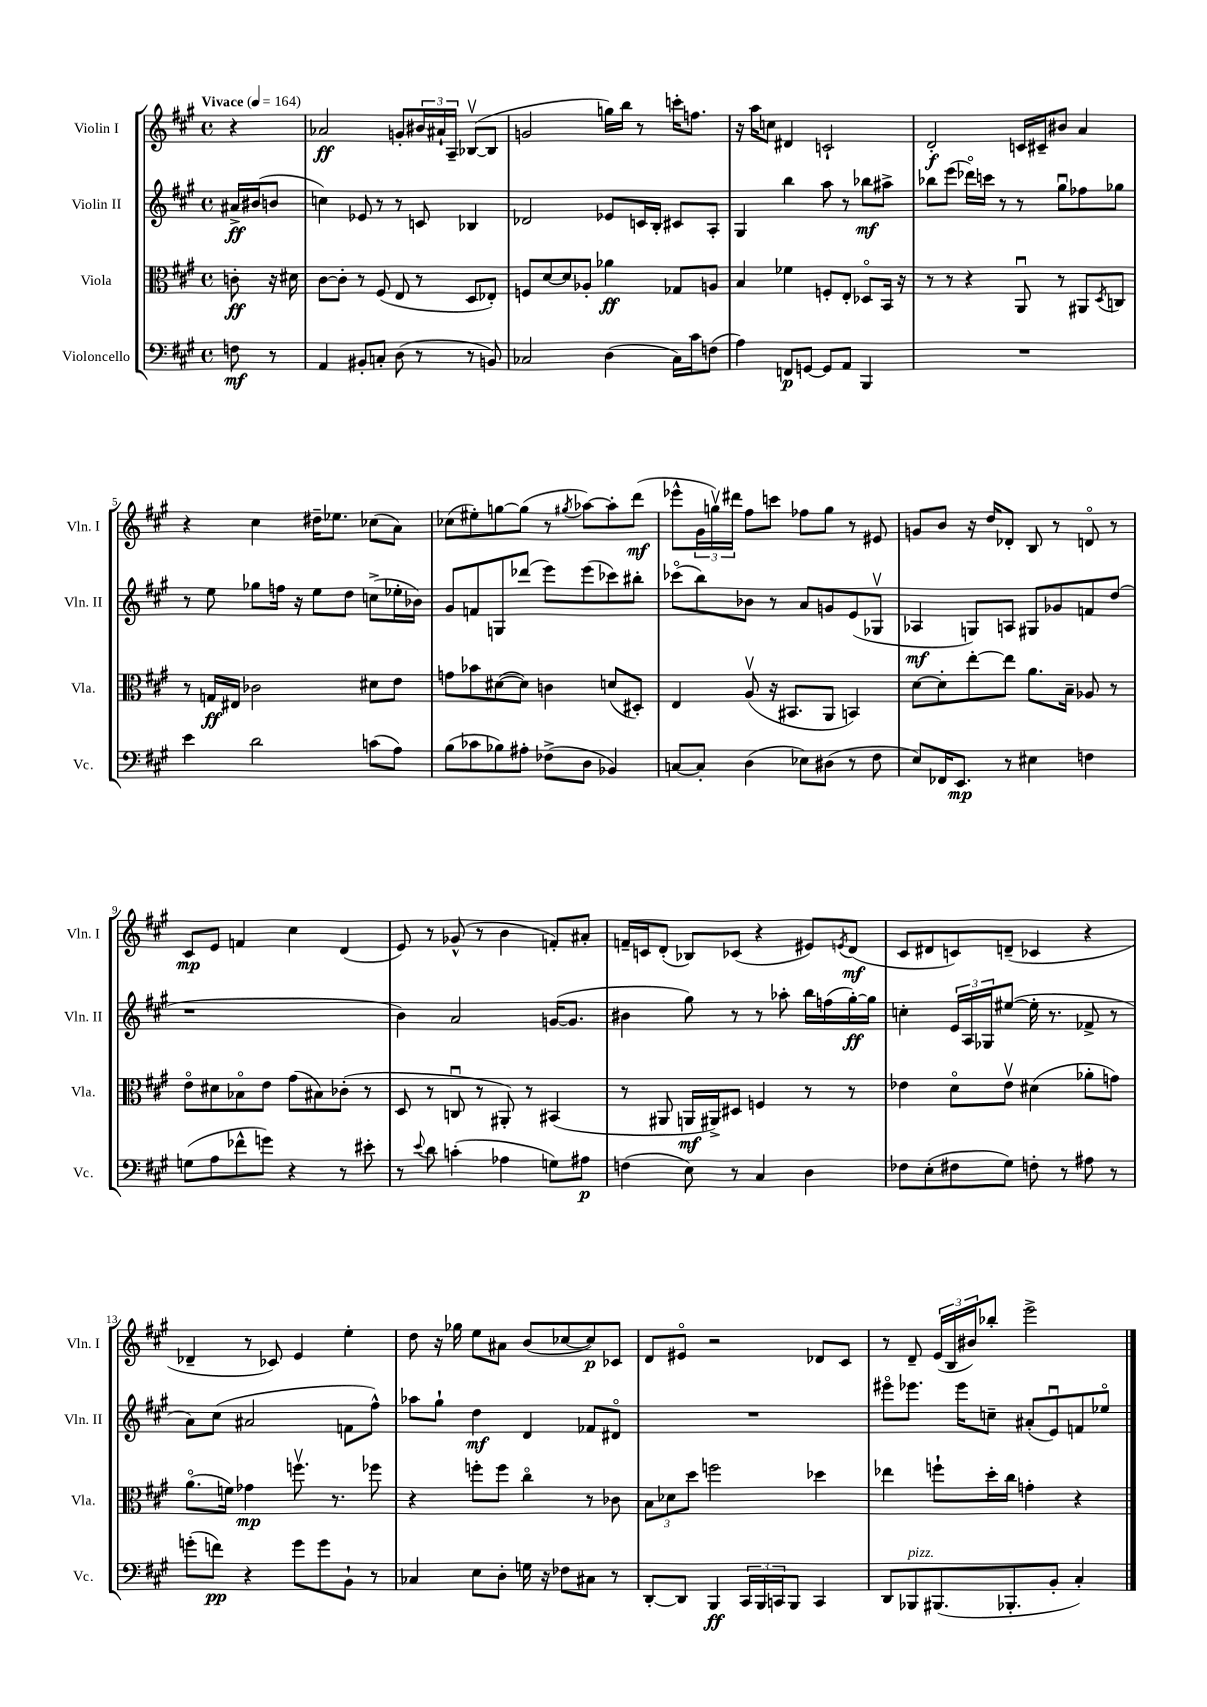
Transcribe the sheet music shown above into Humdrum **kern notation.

**kern	**dynam	**kern	**dynam	**kern	**dynam	**kern	**dynam
*part4	*part4	*part3	*part3	*part2	*part2	*part1	*part1
*staff4	*staff4	*staff3	*staff3	*staff2	*staff2	*staff1	*staff1
*I"Violoncello	*	*I"Viola	*	*I"Violin II	*	*I"Violin I	*
*I'Vc.	*	*I'Vla.	*	*I'Vln. II	*	*I'Vln. I	*
*clefF4	*	*clefC3	*	*clefG2	*	*clefG2	*
*k[f#c#g#]	*	*k[f#c#g#]	*	*k[f#c#g#]	*	*k[f#c#g#]	*
*M4/4	*	*M4/4	*	*M4/4	*	*M4/4	*
*met(c)	*	*met(c)	*	*met(c)	*	*met(c)	*
*MM164	*	*MM164	*	*MM164	*	*MM164	*
=	=	=	=	=	=	=	=
!	!	!	!	!	!	!LO:TX:a:B:t=Vivace	!
8Fn\	mf	8cn'\	ff	16a#X^/LL	ff	4r	.
.	.	.	.	(16b#X/J	.	.	.
8r	.	16r	.	8bn/J	.	.	.
.	.	16d#X\	.	.	.	.	.
=1	=1	=1	=1	=1	=1	=1	=1
4AA/	.	[8c#\L	.	4ccn\)	.	2a-X/	ff
.	.	8c#'\J]	.	.	.	.	.
8BB#X'/L	.	8r	.	8e-X/	.	.	.
8Cn'/J	.	(8F#/	.	8r	.	.	.
(8D\	.	8E/	.	8r	.	8gn'/L	.
8r	.	8r	.	8cn/	.	24b#X/L	.
.	.	.	.	.	.	24a#X`/	.
.	.	.	.	.	.	24A~/JJ	.
8r	.	8D/L	.	4B-X/	.	([8B-Xv/L	.
8BBn/)	.	8E-X'/J)	.	.	.	8B-/J]	.
=2	=2	=2	=2	=2	=2	=2	=2
2C-X/	.	8Fn/L	.	2d-X/	.	2gn/	.
.	.	[8d/	.	.	.	.	.
.	.	8d/]	.	.	.	.	.
.	.	8A-X'/J	.	.	.	.	.
(4D\	.	4a-X\	ff	8e-X/L	.	16ggn\LL)	.
.	.	.	.	.	.	16bb\JJ	.
.	.	.	.	16cn/L	.	8r	.
.	.	.	.	16B'/JJ	.	.	.
16C-\LL)	.	8G-X/L	.	8c#X/L	.	16cccn'\KL	.
16c#\J	.	.	.	.	.	8.ffn\J	.
(8Fn\J	.	8An/J	.	8A'/J	.	.	.
=3	=3	=3	=3	=3	=3	=3	=3
4A\)	.	4B/	.	4G#/	.	16r	.
.	.	.	.	.	.	16aa\KL	.
.	.	.	.	.	.	8ccn\J	.
8FFn/L	p	4f-X\	.	4bb\	.	4d#X/	.
[8GGn/J	.	.	.	.	.	.	.
8GG/L]	.	8Fn'/L	.	8aa\	.	2cn`/	.
8AA/J	.	8E'/J	.	8r	.	.	.
4BBB/	.	8D-X/L	.	8bb-X\L	mf	.	.
.	.	16BB/Jk	.	8aa#X^\J	.	.	.
.	.	16r	.	.	.	.	.
=4	=4	=4	=4	=4	=4	=4	=4
1r	.	8r	.	8bb-X\L	.	2d'/	f
.	.	8r	.	(8eee\J	.	.	.
.	.	4r	.	16ddd-X\LL)	.	.	.
.	.	.	.	16cccn\JJ	.	.	.
.	.	.	.	8r	.	.	.
.	.	8AAu/	.	8r	.	16cn/LL	.
.	.	.	.	.	.	16c#X~/J	.
.	.	8r	.	8gg#u\L	.	8b#X/J	.
.	.	8AA#X/L	.	8ff-X\	.	4a/	.
.	.	8qD/	.	.	.	.	.
.	.	8Cn/J	.	8gg-X\J	.	.	.
!!LO:LB:g=z
=5	=5	=5	=5	=5	=5	=5	=5
4e\	.	8r	.	8r	.	4r	.
.	.	16Gn/LL	ff	8ee\	.	.	.
.	.	16E#X/JJ	.	.	.	.	.
2d\	.	2c-X\	.	8gg-X\L	.	4cc#\	.
.	.	.	.	16ffn\Jk	.	.	.
.	.	.	.	16r	.	.	.
.	.	.	.	8ee\L	.	16dd#X~\KL	.
.	.	.	.	.	.	8.ee-X\J	.
.	.	.	.	8dd\J	.	.	.
(8cn\L	.	8d#X\L	.	(8ccn^\L	.	(8cc-X\L	.
8A\J)	.	8e\J	.	16ee-X'\L	.	8a\J)	.
.	.	.	.	16b-X\JJ)	.	.	.
=6	=6	=6	=6	=6	=6	=6	=6
(8B\L	.	8gn\L	.	8g#/L	.	(8cc-X\L	.
8c-X\	.	8b-X\	.	8fn/	.	8ee#X'\)	.
8B-X\)	.	([8d#X\	.	8Gn/	.	[8ggn\	.
8A#X'\J	.	8d#\J])	.	(8ddd-X/J	.	(8gg\J]	.
(8F-X^\L	.	4cn\	.	8eee\L)	.	8r	.
.	.	.	.	.	.	8qgg#X/	.
8D\J	.	.	.	(8eee\	.	[8aa-X\L)	.
4BB-X/)	.	(8dn/L	.	8ccc-X\)	.	8aa-'\]	.
.	.	8D#X'/J)	.	8bb#X'\J	.	(8ddd\J	mf
=7	=7	=7	=7	=7	=7	=7	=7
[8Cn/L	.	4E/	.	(8ccc-X\L	.	8eee-X^^\L	.
8C'/J]	.	.	.	8bb\)	.	24g#\L	.
.	.	.	.	.	.	24ggnv\)	.
.	.	.	.	.	.	24ddd#X\JJ	.
(4D\	.	(8Av/	.	8b-X\J	.	8ff#\L	.
.	.	16r	.	8r	.	8cccn\J	.
.	.	8.BB#X/L	.	.	.	.	.
8E-X\L)	.	.	.	8a/L	.	8ff-X\L	.
(8D#X\J	.	8AA/J	.	8gn/	.	8gg\J	.
8r	.	4BBn/)	.	(8e/	.	8r	.
8F#\	.	.	.	8G-Xv/J	.	8e#X/	.
=8	=8	=8	=8	=8	=8	=8	=8
8E/L)	.	[8d\L	.	4A-X/	mf	8gn/L	.
16FF-X/K	.	8d'\]	.	.	.	8b/J	.
8.EE/J	mp	.	.	.	.	.	.
.	.	[8ee'\	.	8Gn/L)	.	16r	.
.	.	.	.	.	.	16dd/KL	.
8r	.	8ee\J]	.	8An/J	.	8d-X'/J	.
4E#X\	.	8.a\L	.	8G#X/L	.	8B/	.
.	.	.	.	8g-X/	.	8r	.
.	.	16B~\Jk	.	.	.	.	.
4Fn\	.	8A-X/	.	8fn/	.	8dn/	.
.	.	8r	.	(8dd/J	.	8r	.
!!LO:LB:g=z
=9	=9	=9	=9	=9	=9	=9	=9
(8Gn\L	.	8e\L	.	1r	.	8c#/L	mp
8A\	.	8d#X\	.	.	.	8e/J	.
8f-X^^\	.	8B-X\	.	.	.	4fn/	.
8gn\J)	.	8e\J	.	.	.	.	.
4r	.	(8g#\L	.	.	.	4cc#\	.
.	.	8B#X\)	.	.	.	.	.
8r	.	(8c-X'\J	.	.	.	(4d/	.
8e#X'\	.	8r	.	.	.	.	.
=10	=10	=10	=10	=10	=10	=10	=10
8r	.	8D/	.	4b\)	.	8e/)	.
8qqe/	.	.	.	.	.	.	.
8d\	.	8r	.	.	.	8r	.
(4cn'\	.	8Cnu/	.	2a/	.	(8g-X^^/	.
.	.	8r	.	.	.	8r	.
4A-X\	.	8AA#X'/)	.	.	.	4b\	.
.	.	8r	.	.	.	.	.
8Gn\L)	.	(4BB#X/	.	([16gn/KL	.	8fn'/L)	.
.	.	.	.	8.g/J]	.	.	.
8A#X\J	p	.	.	.	.	8a#X'/J	.
=11	=11	=11	=11	=11	=11	=11	=11
(4Fn\	.	8r	.	4b#X\	.	16fn~/LL	.
.	.	.	.	.	.	16cn/J	.
.	.	8AA#X/	.	.	.	(8d'/J	.
8E\)	.	16AAn/LL	mf	8gg#\)	.	8B-X/L)	.
.	.	16AA#X^/J)	.	.	.	.	.
8r	.	8D#X/J	.	8r	.	(8c-X/J	.
4C#/	.	4Fn/	.	8r	.	4r	.
.	.	.	.	8aa-X'\	.	.	.
4D\	.	8r	.	16bb\LL	.	8e#X/L)	.
.	.	.	.	(16ffn\	.	.	.
.	.	.	.	.	.	8qen/	.
.	.	8r	.	[16gg#'\)	ff	(8d/J	mf
.	.	.	.	16gg#\JJ]	.	.	.
=12	=12	=12	=12	=12	=12	=12	=12
8F-X\L	.	4e-X\	.	4ccn'\	.	8c#/L	.
(8E'\	.	.	.	.	.	8d#X/	.
8F#X\	.	8d\L	.	24e/LL	.	8cn/)	.
.	.	.	.	24A/	.	.	.
.	.	.	.	24G-X/J	.	.	.
8G#\J)	.	8e-v\J	.	([8ee#X/J	.	(8dn~/J	.
8Fn'\	.	(4d#X\	.	16ee#'\]	.	4c-X/	.
.	.	.	.	8.r	.	.	.
8r	.	.	.	.	.	.	.
8A#X\	.	8a-X'\L	.	8f-X^/	.	4r	.
8r	.	8gn\J)	.	8r	.	.	.
!!LO:LB:g=z
=13	=13	=13	=13	=13	=13	=13	=13
(8gn'\L	.	(8.a\L	.	8a\L)	.	4d-X~/	.
8fn\J)	pp	.	.	(8cc#\J	.	.	.
.	.	16fn\Jk)	.	.	.	.	.
4r	.	4g-X\	mp	2a#X/	.	8r	.
.	.	.	.	.	.	8c-X/)	.
8g\L	.	8.ffnv\	.	.	.	4e/	.
8g\	.	.	.	.	.	.	.
.	.	8.r	.	.	.	.	.
8BB`\J	.	.	.	8fn\L	.	4ee'\	.
8r	.	8ff-X\	.	8ff#^^\J)	.	.	.
=14	=14	=14	=14	=14	=14	=14	=14
4C-X/	.	4r	.	8aa-X\L	.	8dd\	.
.	.	.	.	8gg#`\J	.	16r	.
.	.	.	.	.	.	16gg-X\	.
8E\L	.	8ffn'\L	.	4dd\	mf	8ee\L	.
8D'\J	.	8ff\J	.	.	.	8a#X\J	.
16Gn\	.	4cc#\	.	4d/	.	(8b/L	.
16r	.	.	.	.	.	.	.
8F-X\L	.	.	.	.	.	[8cc-X/	.
8C#X\J	.	8r	.	8f-X/L	.	8cc-/])	p
8r	.	8c-X\	.	8d#X/J	.	8c-X/J	.
=15	=15	=15	=15	=15	=15	=15	=15
[8DD'/L	.	12B\L	.	1r	.	8d/L	.
.	.	12d-X\	.	.	.	.	.
8DD/J]	.	.	.	.	.	8e#X/J	.
.	.	12dd\J	.	.	.	.	.
4BBB/	ff	2ffn\	.	.	.	2r	.
24CC#/LL	.	.	.	.	.	.	.
24BBB/	.	.	.	.	.	.	.
24CCn/J	.	.	.	.	.	.	.
8BBB/J	.	.	.	.	.	.	.
4CC/	.	4dd-X\	.	.	.	8d-X/L	.
.	.	.	.	.	.	8c#/J	.
=16	=16	=16	=16	=16	=16	=16	=16
8DD/L	.	4ee-X\	.	8eee#X\L	.	8r	.
!LO:TX:a:i:t=pizz.	!	!	!	!	!	!	!
8BBB-X/	.	.	.	8.eee-X\J	.	8d~/	.
(8.BBB#X/	.	8ffn`\L	.	.	.	(24e/LL	.
.	.	.	.	.	.	24B/	.
.	.	.	.	16eee-\KL	.	.	.
.	.	.	.	.	.	24b#X/J)	.
.	.	16dd'\L	.	8ccn~\J	.	8bb-X'/J	.
8.BBB-X'/	.	16cc#\JJ	.	.	.	.	.
.	.	4gn'\	.	(8a#X'/L	.	2eee^\	.
8BB'/J	.	.	.	8eu/)	.	.	.
4C#'/)	.	4r	.	8fn/	.	.	.
.	.	.	.	8ee-X/J	.	.	.
==	==	==	==	==	==	==	==
*-	*-	*-	*-	*-	*-	*-	*-
